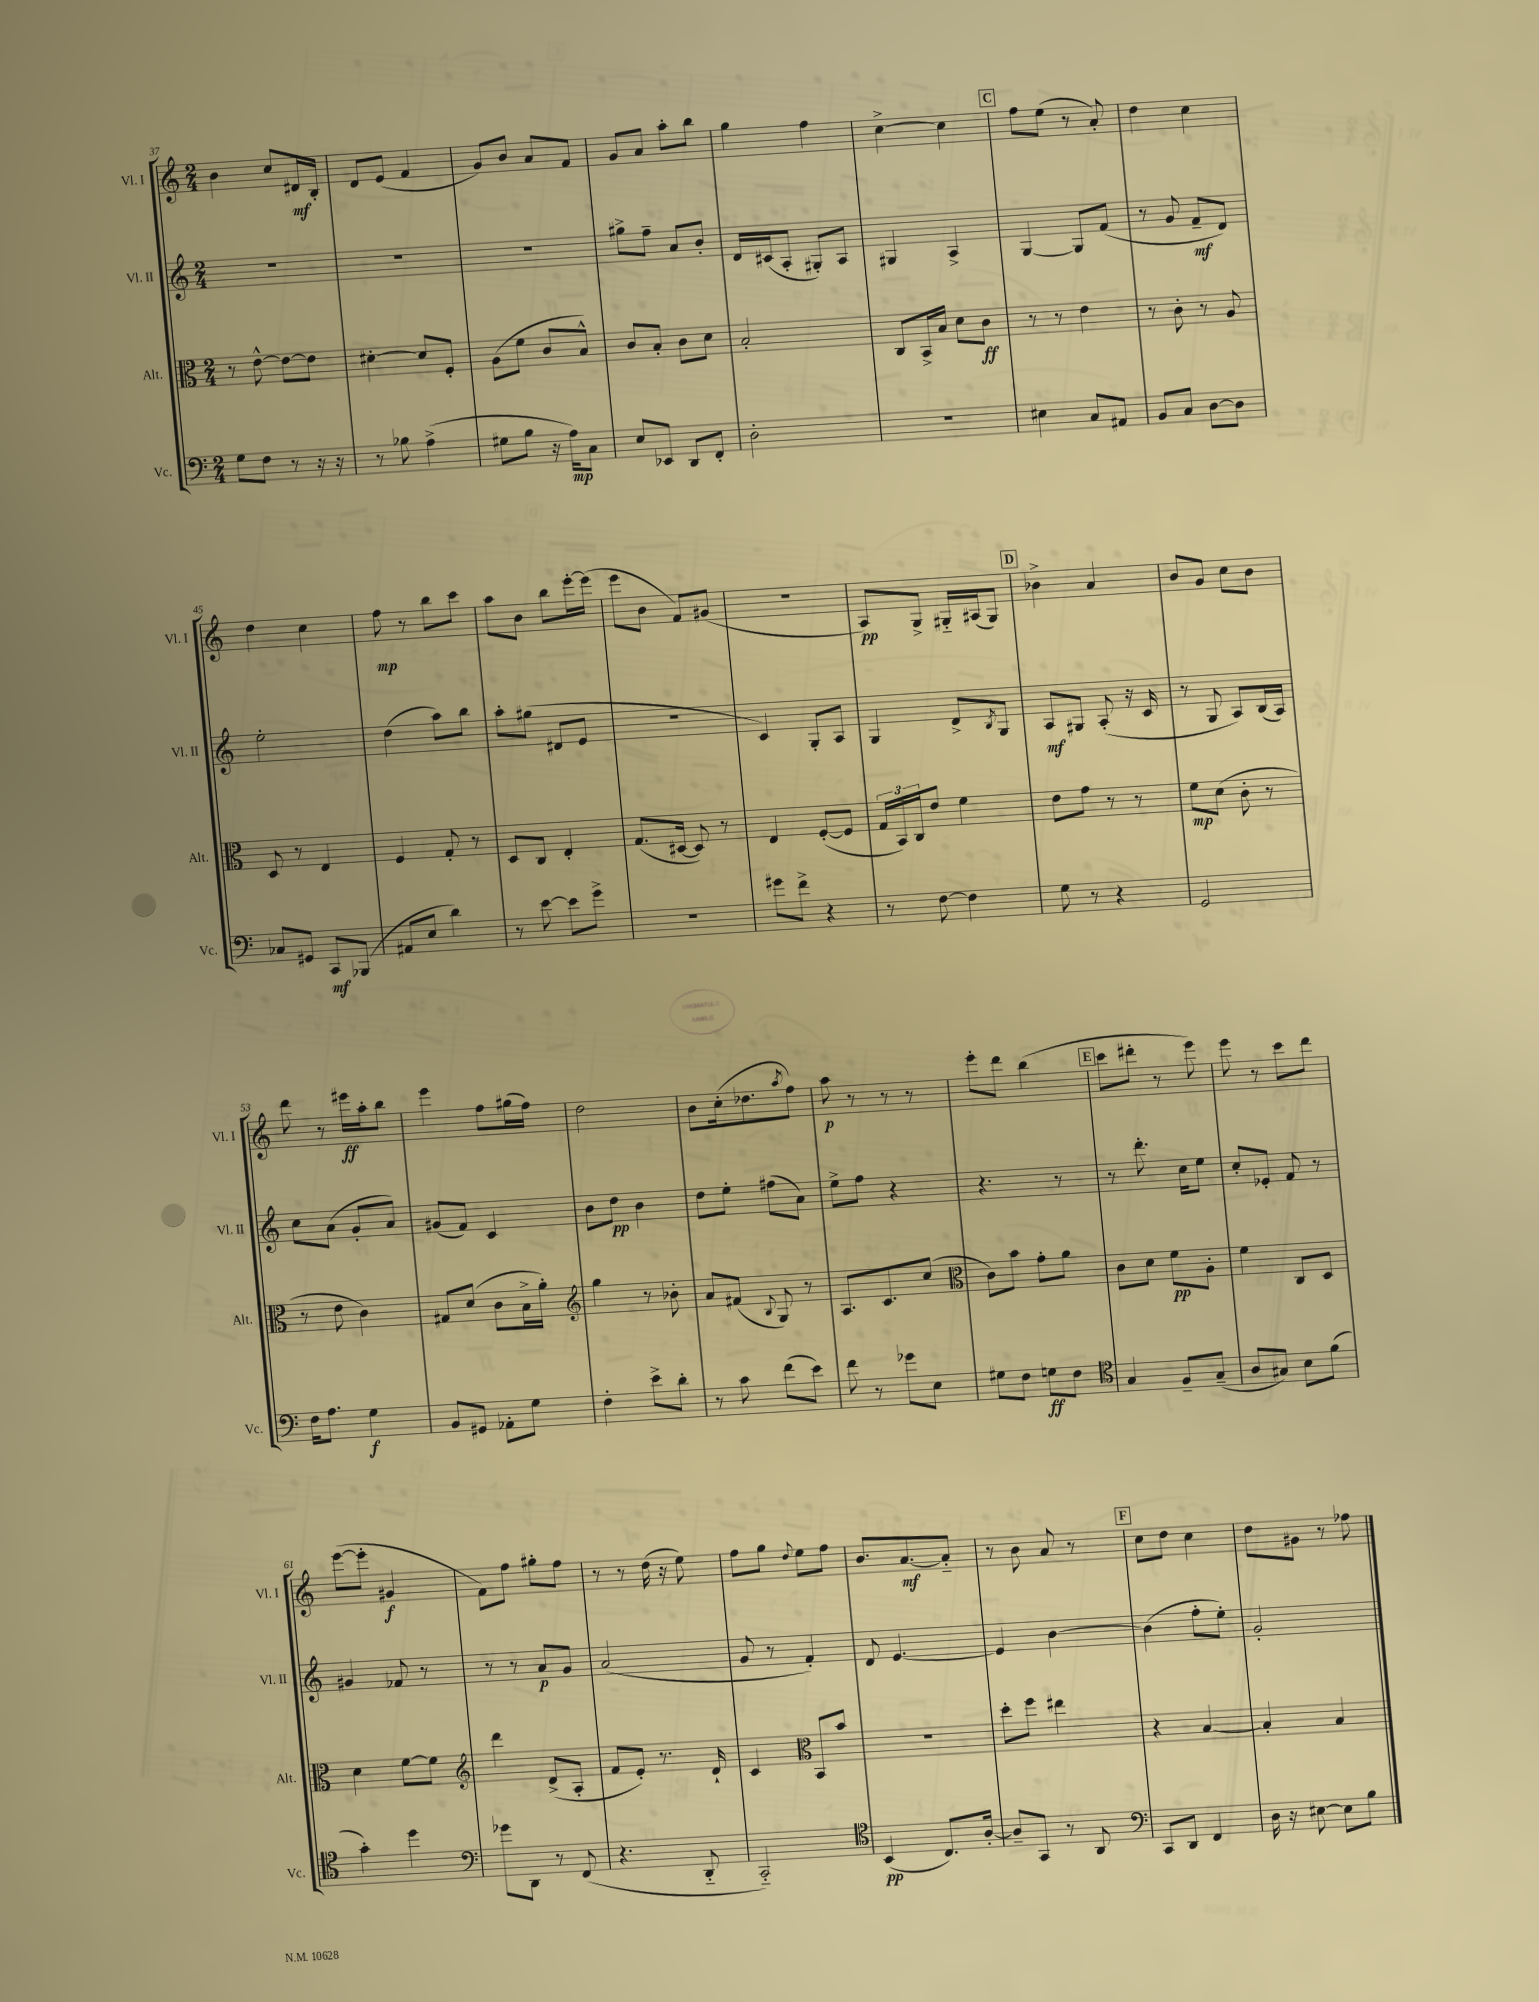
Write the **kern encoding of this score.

**kern	**kern	**kern	**kern
*staff4	*staff3	*staff2	*staff1
*clefF4	*clefC3	*clefG2	*clefG2
*k[]	*k[]	*k[]	*k[]
*M2/4	*M2/4	*M2/4	*M2/4
8G\L	8r	2r	4b\
8F\J	[8e^^\	.	.
8r	8e\_L	.	8cc/L
16r	8e\]J	.	16d#/L
16r	.	.	16B'/JJ
=	=	=	=
8r	[4d#'\	2r	8d/L
8B-\	.	.	(8e/J
(4A^\	8d#/]L	.	4f/
.	8F'/J	.	.
=	=	=	=
8G#\L	(8A\L	2r	8g/L)
8B\J	8f\J	.	8b/J
16r	8c/L	.	8a/L
16A\LK)	.	.	.
8C\J	8B^^/J)	.	8f/J
=	=	=	=
8E/L	8c/L	8gg#^\L	8g/L
8EE-/J	8B'/J	8ff~\J	8a/J
8DD/L	8c\L	8a/L	8aa'\L
8FF'/J	8d\J	8b'/J	8bb\J
=	=	=	=
2D'\	2B'/	16d/LL	4gg\
.	.	(16c#/J	.
.	.	8A'/J	.
.	.	8G#'/L)	4ff\
.	.	8A/J	.
=	=	=	=
2r	8C/L	4G#/	[4cc^\
.	16BB^/L	.	.
.	16B/JJ	.	.
.	8d\L	4A^/	4cc\]
.	8c\J	.	.
=	=	=	=
4E#\	8r	[4G/	8ff\L
.	8r	.	(8ee\J
8C/L	4e\	8G/]L	8r
8AA#/J	.	(8f/J	8a'/)
=	=	=	=
8BB/L	8r	8r	4dd\
8C/J	8c'\	8g/	.
[8D\L	8r	8f~/L	4cc\
8D\]J	8A/	8d/J)	.
=	=	=	=
8C-/L	8D/	2ee'\	4dd\
8GG#/J	8r	.	.
8CC/L	4E/	.	4cc\
(8BBB-/J	.	.	.
=	=	=	=
8AA#/L	4F/	(4dd\	8ff\
8E/J	.	.	8r
4d\)	8G'/	8aa\L)	8bb\L
.	8r	8bb\J	8ccc\J
=	=	=	=
8r	8D/L	8aa'\L	8aa\L
[8e\	8C/J	(8gg#\J	8b\J
8e\]L	4E'/	8d#/L	8bb\L
8g^\J	.	8e/J	[16eee'\L
.	.	.	(16eee\]JJ
=	=	=	=
2r	(8.G/L	2r	8eee\L
.	.	.	8b\J
.	[16D#/Jk	.	.
.	8D#/])	.	8f/L)
.	8r	.	(8g#/J
=	=	=	=
8g#\L	4E/	4c/)	2r
8f^\J	.	.	.
4r	([8F'/L	8G'/L	.
.	8F/]J	8A/J	.
=	=	=	=
8r	24G/LL	4G/	8A/L)
.	24BB/)	.	.
.	24C/J	.	.
[8F\	8e/J	.	8G^/J
4F\]	4f\	8d^/L	16G#'~/LL
.	.	.	(16A#/J
.	.	8qB/	.
.	.	8G/J	8G#/J)
=	=	=	=
8G\	8e\L	8A/L	4b-^\
8r	8g\J	8G#/J	.
4r	8r	(8A'/	4a/
.	8r	16r	.
.	.	16c/	.
=	=	=	=
2GG/	8f\L	8r	8b/L
.	(8d\J	8G/	8g/J
.	8c'\	8A/L)	8cc\L
.	8r	(16B/L	8b\J
.	.	16A/JJ)	.
=	=	=	=
16F\LK	8r	8cc\L	8ddd\
8.A\J	.	.	.
.	8e\	(8a\J	8r
4G\	4c\)	8g'/L	16eee#\LL
.	.	.	16aa'\J
.	.	8a/J)	8bb\J
=	=	=	=
8BB/L	8G#/L	(8g#/L	4eee\
8GG#/J	(8d/J	8f/J)	.
8AA-'\L	8c\L	4c/	8ff\L
8G\J	16B^\L	.	(16gg#\L
.	16a'\JJ)	.	16ff\JJ)
=	=	=	=
*	*clefG2	*	*
4F'\	4gg\	8b\L	2dd\
.	.	8dd\J	.
8e^\L	8r	4b\	.
8d'\J	8b-'\	.	.
=	=	=	=
8r	8a/L	8dd\L	8b\L
8c\	(8f#/J	8ee'\J	(16cc'\k
.	.	.	8.dd-\
.	8qqB/	.	.
(8f\L	8G/)	(8ff#\L	.
.	.	.	8qaa/
8e\J)	8r	8a\J)	8ff\J)
=	=	=	=
8f\	8.A/L	8ee^\L	8aa\
8r	.	8ff\J	8r
.	8.c/	.	.
8g-\L	.	4r	8r
8E\J	(8cc/J	.	8r
=	=	=	=
*	*clefC3	*	*
8G#\L	8c\L)	4.r	8eee'\L
8F\J	8b\J	.	8ddd\J
8G\L	8g'\L	.	(4bb\
8F\J	8a\J	8r	.
=	=	=	=
*clefC4	*	*	*
4G/	8c\L	8r	8ccc\L
.	8d\J	8.ddd'\	8ddd#'\J
8F~/L	8f\L	.	8r
.	.	16cc\LK	.
(8G~/J	8A'\J	8ee\J	8eee\)
=	=	=	=
8A/L	4f\	8cc'/L	8eee\
8G#/J)	.	8e-'/J	8r
8B\L	8C/L	8f/	8ccc\L
(8f\J	8D/J	8r	8ddd\J
=	=	=	=
4g'\)	4d\	4g#/	([8eee\L
.	.	.	8eee'\]J
4dd\	[8f\L	8f-/	4g#/
.	8f\]J	8r	.
=	=	=	=
*clefF4	*clefG2	*	*
8g-\L	4ddd\	8r	8f\L)
8DD\J	.	8r	8ff\J
8r	(8d^/L	8a/L	8gg#'\L
(8FF/	8A'/J	8g/J	8ff\J
=	=	=	=
4.r	8f/L	(2a/	8r
.	8e'/J)	.	8r
.	8.r	.	(16dd\
.	.	.	16r
8DD'~/	.	.	8ee\)
.	16d`/	.	.
=	=	=	=
2CC'~/)	4c/	8g/	8ff\L
.	.	8r	8gg\J
*	*clefC3	*	*
.	.	.	8qqdd/
.	8BB/L	4f'/)	8ee\L
.	8b/J	.	8ff\J
=	=	=	=
*clefC4	*	*	*
(4BB/	2r	8d/	8.b/L
.	.	[4.e/	.
.	.	.	[8.a/
8.C/L)	.	.	.
.	.	.	8a'~/]J
[16A'/Jk	.	.	.
=	=	=	=
8A~/]L	8dd'\L	4e/]	8r
8GG/J	8ff\J	.	8b\
8r	4ee#\	[4b\	8a/
8AA/	.	.	8r
=	=	=	=
*clefF4	*	*	*
8CC/L	4r	(4b\]	8cc\L
8DD/J	.	.	8dd\J
4FF/	[4B/	8ff'\L	4cc\
.	.	8ee'\J)	.
=	=	=	=
16D\	4B'/]	2g'/	8dd\L
16r	.	.	.
[8E#\	.	.	8g#\J
8E#\]L	4B/	.	8r
8B\J	.	.	8ff-\
==	==	==	==
*-	*-	*-	*-
